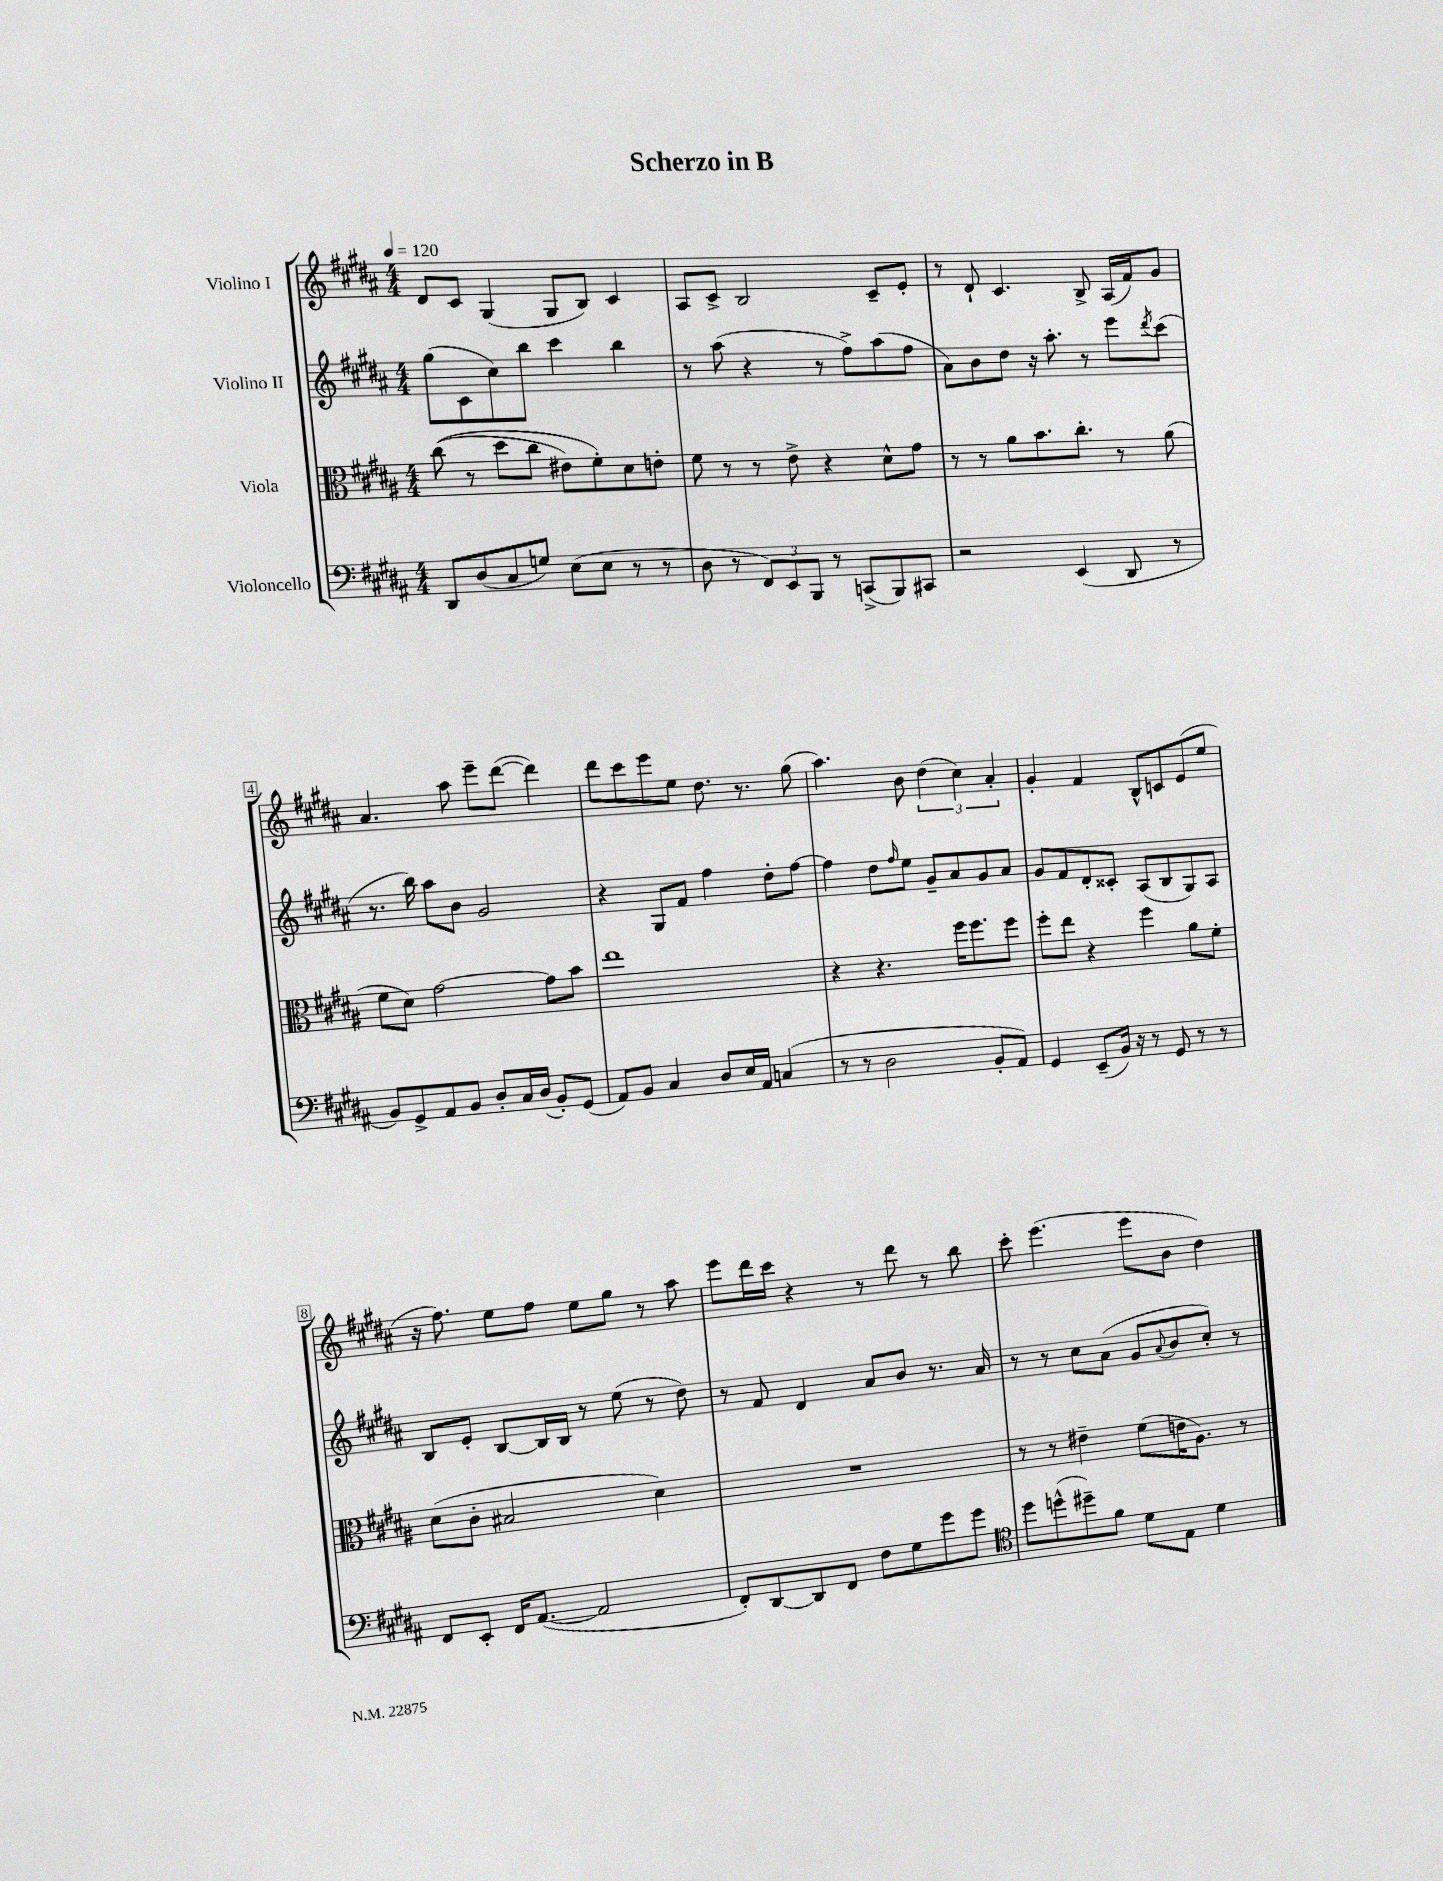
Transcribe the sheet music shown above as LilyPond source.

\header { title = "Scherzo in B" }
<<
\new StaffGroup <<
\new Staff = "s0" \with { instrumentName = "Violino I" } {
    \clef treble \key b \major \numericTimeSignature \time 4/4 \tempo 4 = 120
    dis'8 cis'8 gis4( gis8 b8) cis'4 |
    ais8 cis'8-> b2 cis'8-- e'8-. |
    r8 dis'8-! cis'4. b8-> ais16( fis'16) gis'8 |
    ais'4. ais''8 e'''8-- dis'''8~( dis'''4) |
    dis'''8 cis'''8 e'''8 e''8 dis''8. r8. gis''8( |
    ais''4.) b'8 \tuplet 3/2 { dis''4( cis''4) ais'4-. } |
    gis'4-. fis'4 b8-^ c'8 e'8( e''8 |
    r16 fis''8.) e''8 fis''8 e''8 gis''8 r8 ais''8 |
    e'''8 dis'''16 cis'''16 r4 r8 dis'''8 r8 b''8 |
    cis'''8-. e'''4.( e'''8 b'8 dis''4) \bar "|." |
}
\new Staff = "s1" \with { instrumentName = "Violino II" } {
    \clef treble \key b \major \numericTimeSignature \time 4/4
    gis''8( cis'8 cis''8) b''8 cis'''4 b''4 |
    r8 ais''8( r4 r8 fis''8->) ais''8( fis''8 |
    ais'8) b'8 dis''8 r16 ais''8.-. r8 e'''8 \acciaccatura { dis'''8 } cis'''8( |
    r8. b''16) ais''8 b'8 gis'2 |
    r4 gis8 fis'8 fis''4 dis''8-. fis''8~ |
    fis''4 dis''8 \grace { fis''16 } e''8 gis'8-- ais'8 gis'8 ais'8 |
    gis'8 fis'8 dis'8-. cisis'8-. ais8( b8 gis8) ais8 |
    b8 e'8-. b8~ b16 b16 r8 e''8( r8 dis''8) |
    r8 fis'8 dis'4 ais'8 b'8 r8. ais'16 |
    r8 r8 cis''8 ais'8( gis'8 \appoggiatura { ais'8 } b'8 cis''8-.) r8 \bar "|." |
}
\new Staff = "s2" \with { instrumentName = "Viola" } {
    \clef alto \key b \major \numericTimeSignature \time 4/4
    cis''8(\( r8 dis''8 cis''8 eis'8) fis'8-.\) dis'8 e'8-. |
    fis'8 r8 r8 e'8-> r4 dis'8-^ gis'8 |
    r8 r8 ais'8 b'8. cis''8.-. r8 ais'8( |
    fis'8 dis'8) gis'2~ gis'8 b'8 |
    e''1 |
    r4 r4. fis''16 fis''8. fis''8 |
    fis''8-. e''8 r4 fis''4 ais'8 fis'8-. |
    dis'8( cis'8-. bis2 dis'4) |
    R1 |
    r8 r8 eis'4-- fis'8( e'16 ais8.) r8 \bar "|." |
}
\new Staff = "s3" \with { instrumentName = "Violoncello" } {
    \clef bass \key b \major \numericTimeSignature \time 4/4
    dis,8 dis8( cis8 g8) e8( e8 r8 r8 |
    dis8 r8 \tuplet 3/2 { fis,8) e,8 b,,8 } r8 c,8->( b,,8) cis,8 |
    r2 e,4( dis,8 r8 |
    b,8) gis,8-> ais,8 b,8 dis8-. cis16 dis16( b,8-.) gis,8( |
    ais,8) b,8 cis4 dis8 e16 ais,16 c4( |
    r8 r8 dis2 b,8-. ais,8) |
    gis,4 e,8--( b,16) r16 r8 gis,8 r8 r8 |
    fis,8 e,8-. fis,16 ais,8.~( ais,2 |
    fis,8-.) dis,8~ dis,8 fis,8 fis8 gis8 gis'8 gis'8 |
    \clef tenor dis''8 d''8-^( dis''8--) fis'8 dis'8 e8 dis'4 \bar "|." |
}
>>
>>
\layout { \context { \Score \override BarNumber.stencil = #(make-stencil-boxer 0.1 0.3 ly:text-interface::print) } }
